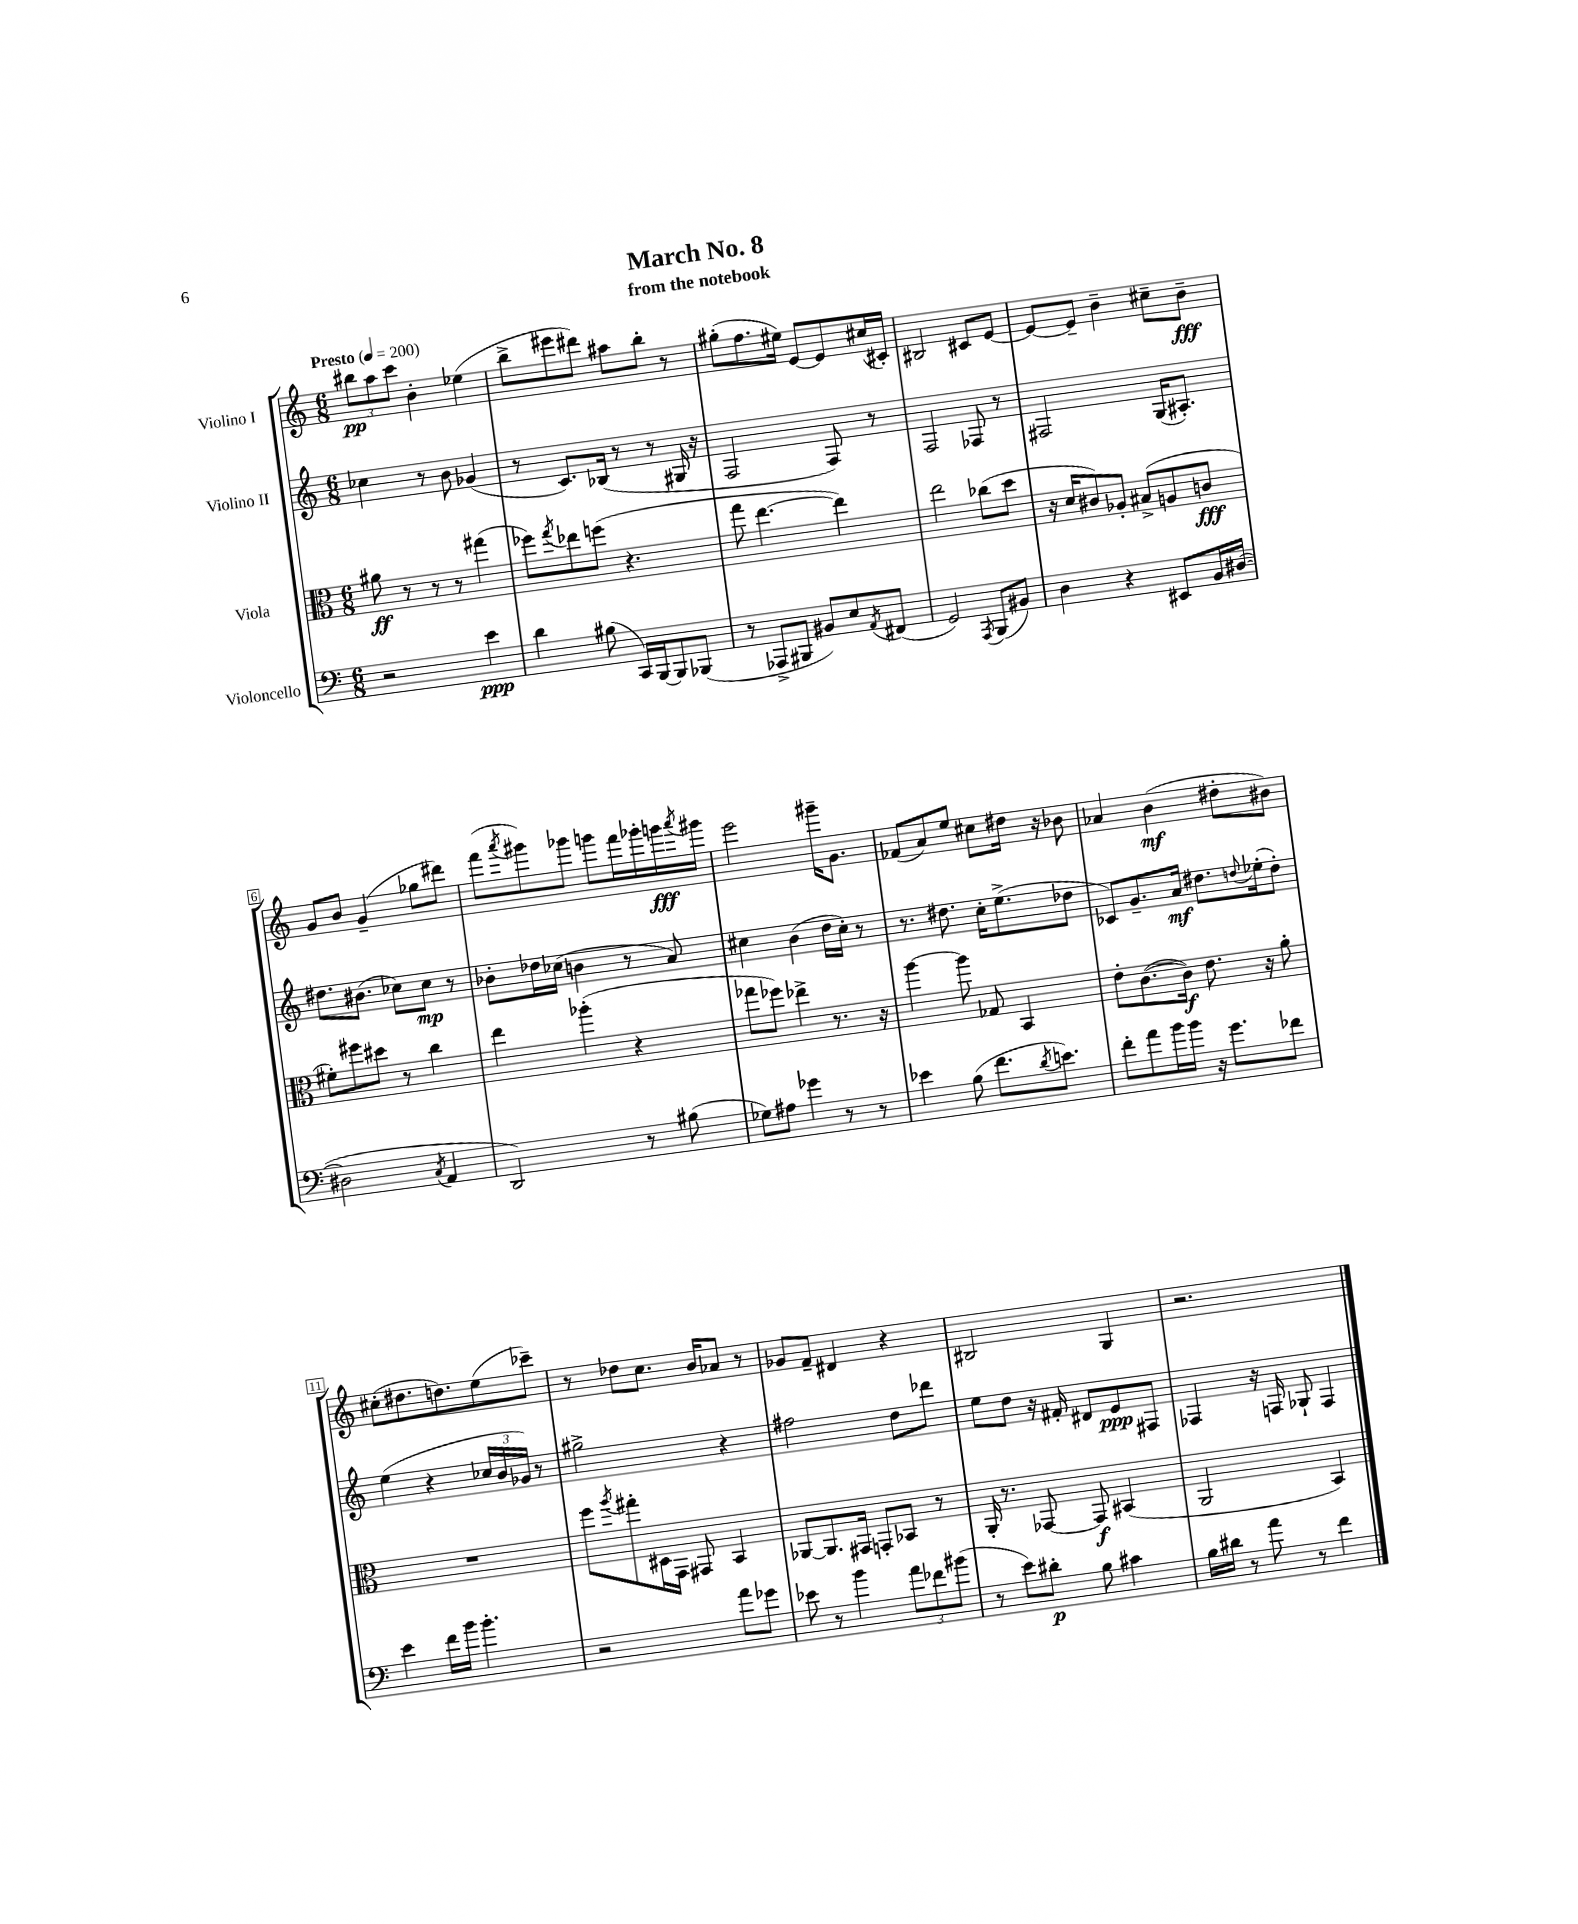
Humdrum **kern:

**kern	**kern	**kern	**kern
*staff4	*staff3	*staff2	*staff1
*clefF4	*clefC3	*clefG2	*clefG2
*k[]	*k[]	*k[]	*k[]
*M6/8	*M6/8	*M6/8	*M6/8
*MM200	*MM200	*MM200	*MM200
2r	8a#	4cc-	12bb#
.	.	.	12aa
.	8r	.	.
.	.	.	12ccc
.	8r	8r	4b'
.	8r	8b	.
4e	(4gg#	(4g-	(4ee-
=	=	=	=
4d	8ff-)	8r	8bb^
.	8qgg	.	.
.	8ee-	8.c)	8eee#
(8B#	(8ff	.	8ddd#)
.	.	(16B-	.
16CC)	4.r	8r	8aa#
[16BBB	.	.	.
8BBB]	.	8r	8bb'
(8BBB-	.	16G#	8r
.	.	16r	.
=	=	=	=
8r	8gg	2F	(8gg#'
8AAA-^	[4.ee	.	8.ff
8BBB#	.	.	.
.	.	.	16ee#)
8BB#)	.	.	[8e
8E	4ee])	8F)	8e]
8qAA	.	.	.
(8FF#	.	8r	(16cc#
.	.	.	16c#')
=	=	=	=
2GG)	2ee	2F	2B#
8qAAA	.	.	.
(8BBB	(8cc-	8F-	8c#
8BB#)	8dd	8r	[8e
=	=	=	=
4D	16r	2F#	8e_
.	16d	.	.
.	8c#)	.	8e~]
4r	8A-'	.	4b~
.	(8B#^	.	.
8EE#	8A	(16G	8cc#~
.	.	8.A#')	.
16BB	8c	.	8b~
([16D#	.	.	.
=	=	=	=
2D#]	8f#')	8.dd#	8g
.	8ff#	.	8b
.	.	(8.b#	.
.	8dd#	.	(4g~
.	8r	8cc-)	.
8qC	.	.	.
4AA	4cc	8cc-	8gg-
.	.	8r	8ddd#)
=	=	=	=
2DD)	4ee	8b-'	(8fff
.	.	.	8qaaa
.	.	16dd-	8ggg#)
.	.	(16cc-	.
.	(4aa-'	4b	8ggg-
.	.	.	8ggg
8r	4r	8r	16fff
.	.	.	16ggg-'
(8B#	.	8a)	16ggg
.	.	.	8qaaa
.	.	.	16ggg#
=	=	=	=
8G-)	8gg-	4cc#	2eee
8A#	8ff-)	.	.
4g-	4ee-^	(4b	.
8r	8.r	16dd	16ggg#~
.	.	16cc#')	8.g
8r	.	8r	.
.	16r	.	.
=	=	=	=
4e-	[4aa	8.r	(8f-
.	.	.	8a)
.	.	8.dd#	.
(8B	8aa]	.	8ee
8.f	8G-	16cc'	8cc#
.	.	(8.ee^	.
.	4BB	.	16dd#
8qd	.	.	.
8.e)	.	.	16r
.	.	8dd-	8b-
=	=	=	=
8f'	8e'	8c-)	4a-
8a	([8.c	8.g~	.
16b	.	.	(4b
16b	16c])	16a	.
16r	8.e	8.dd#	.
8.g	.	.	.
.	.	.	8dd#'
.	.	8qqdd	.
.	16r	(16ee-'	.
8f-	8a'	8dd')	8b#)
=	=	=	=
4e	2.r	(4ee	(8cc#'
.	.	.	8.dd#
16f	.	4r	.
16b	.	.	8.dd)
4.b'	.	.	.
.	.	24cc-	(8ee
.	.	24b	.
.	.	24g-)	.
.	.	8r	8ccc-~)
=	=	=	=
2r	8ff	2gg#^	8r
.	8qaa	.	.
.	8gg#'	.	8dd-
.	16D#	.	8.cc
.	16GG	.	.
.	8GG#	.	.
.	.	.	16b
8a	4BB	4r	8a-
8g-	.	.	8r
=	=	=	=
8e-	[8AA-	2ff#	8g-
8r	8.AA-]	.	8f~
4b	.	.	4d#
.	16GG#	.	.
.	8GG'	.	.
12a	8BB-	8dd	4r
12f-	.	.	.
.	8r	8ddd-	.
(12b#	.	.	.
=	=	=	=
8r	16AA'	8ee	2B#
.	8.r	.	.
8e)	.	8dd	.
8d#'	[8GG-	16r	.
.	.	16f#'	.
8B	8GG-]	8d#	.
4c#	(4BB#	8e	4G
.	.	8F#	.
=	=	=	=
16B	2AA	4F-	2.r
16d#	.	.	.
8r	.	.	.
8a	.	16r	.
.	.	16F	.
8r	.	8G-`	.
4f	4BB)	4F	.
==	==	==	==
*-	*-	*-	*-
